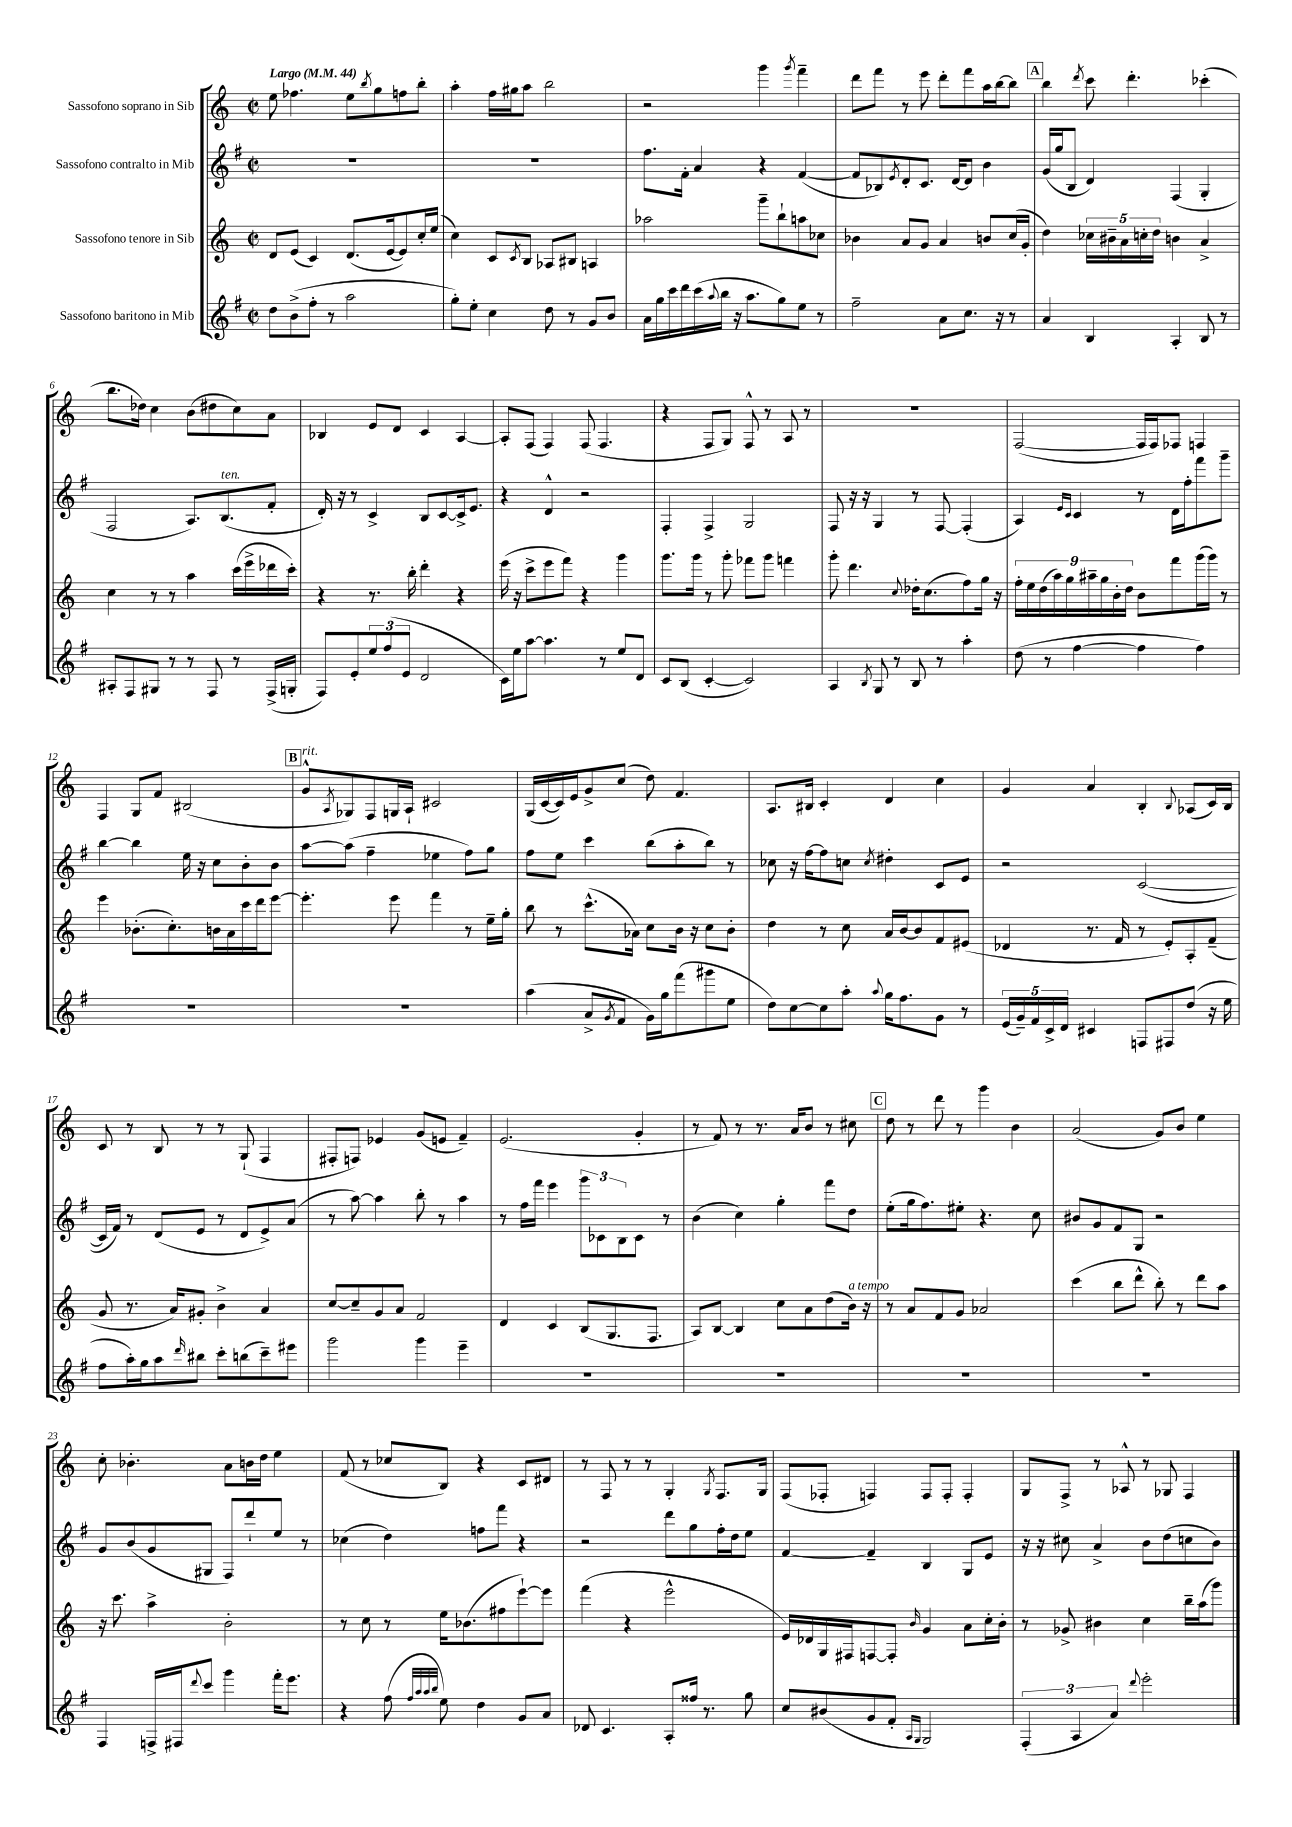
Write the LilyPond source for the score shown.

<<
\new StaffGroup <<
\new Staff = "s0" \with { instrumentName = "Sassofono soprano in Sib" } {
    \clef treble \key c \major \defaultTimeSignature \time 2/2 \tempo "Largo" 4 = 44
    e''8 fes''4. e''8 \acciaccatura { b''8 } g''8 f''8 b''8-. |
    a''4-. f''16 gis''16 a''8 b''2 |
    r2 g'''4 \acciaccatura { g'''8 } f'''4-- |
    d'''8 f'''8 r8 e'''8 d'''8-. f'''8 a''16 b''16~ b''8 |
    \mark \markup { \box "A" } b''4 \acciaccatura { d'''8 } c'''8 d'''4.-. ces'''4-.( |
    b''8. des''16) c''4 b'8( dis''8 c''8) a'8 |
    bes4 e'8 d'8 c'4 a4~ |
    a8-. f8( f4) f8( f4. |
    r4 f8 g8) f8-^ r8 a8 r8 |
    R1 |
    f2~( f16 f16) fes8 f4 |
    f4 g8 f'8 bis2( |
    \mark \markup { \box "B" } g'8-^^\markup { \italic "rit." } \acciaccatura { a8 } ges8) f8 g16 a16-! cis'2 |
    g16( c'16~ c'16) e'16 g'8-> c''8( d''8) f'4. |
    a8. bis16 c'4-. d'4 c''4 |
    g'4 a'4 b4-. \appoggiatura { b8 } aes8( c'16) b16 |
    c'8 r8 b8 r8 r8 g8-!( f4 |
    fis8-. f8) ees'4 g'8( e'8 f'4--) |
    e'2.( g'4-. |
    r8 f'8) r8 r8. a'16 b'8 r8 cis''8 |
    \mark \markup { \box "C" } d''8 r8 d'''8 r8 g'''4 b'4 |
    a'2( g'8) b'8 e''4 |
    c''8-. bes'4.-. a'8 b'16 d''16 e''4 |
    f'8( r8 ces''8 b8) r4 c'8 dis'8 |
    r8 f8 r8 r8 g4-. \acciaccatura { g8 } f8. g16 |
    f8( fes8-. f4) f8 f8-. f4-. |
    g8 f8-> r8 aes8-^ r8 ges8 f4 \bar "|." |
}
\new Staff = "s1" \with { instrumentName = "Sassofono contralto in Mib" } {
    \clef treble \key g \major \defaultTimeSignature \time 2/2
    R1 |
    R1 |
    fis''8. fis'16-. a'4 r4 fis'4~( |
    fis'8 bes8) \acciaccatura { e'8 } d'8-. c'8. d'16~ d'8 b'4 |
    \mark \markup { \box "A" } g'16( g''16 b8 d'4) fis4( g4-. |
    fis2 a8.) b8.^\markup { \italic "ten." }( fis'8-. |
    d'16-.) r16 r8 c'4-> b8 c'8~ c'16-> e'8. |
    r4 d'4-^ r2 |
    fis4-. fis4-> g2 |
    fis8 r16 r16 g4 r8 fis8~ fis4-.( |
    a4) \grace { e'16 c'16 } c'4 r8 d'16 fis''16-. fis'''8 g'''8-- |
    b''4~ b''4 e''16 r16 c''8 b'8-. b'8 |
    \mark \markup { \box "B" } a''8~ a''8( fis''4-- ees''4 fis''8) g''8 |
    fis''8 e''8 c'''4 b''8( a''8-. b''8) r8 |
    ces''8 r16 fis''16~ fis''8 c''8 \acciaccatura { c''8 } dis''4-. c'8 e'8 |
    r2 c'2~( |
    c'16 fis'16) r8 d'8( e'8 r8 d'8 e'8->) a'8( |
    r8 a''8~) a''4 b''8-. r8 a''4 |
    r8 fis''16 fis'''16 e'''4 \tuplet 3/2 { g'''8 ces'8 b8 } ces'8 r8 |
    b'4( c''4) g''4-. fis'''8 d''8 |
    \mark \markup { \box "C" } e''8-.( g''16 fis''8.) eis''8-. r4. c''8 |
    bis'8 g'8 fis'8 g8 r2 |
    g'8 b'8( g'8 gis8 fis8) d'''8-! e''8 r8 |
    ces''4( d''4) f''8 fis'''8 r4 |
    r2 d'''8 g''8 fis''16-. d''16 e''8 |
    fis'4~ fis'4-- b4 g8 e'8 |
    r16 r16 cis''8 a'4-> b'8 d''8( c''8 b'8) \bar "|." |
}
\new Staff = "s2" \with { instrumentName = "Sassofono tenore in Sib" } {
    \clef treble \key c \major \defaultTimeSignature \time 2/2
    d'8 e'8( c'4) d'8.( e'16~ e'8) c''16-. e''16( |
    c''4) c'8 \acciaccatura { c'8 } b8 aes8 bis8 a4 |
    aes''2 g'''8-- b''8-! a''8 ces''8 |
    bes'4 a'8 g'8 a'4 b'8 c''16( g'16-. |
    \mark \markup { \box "A" } d''4) \tuplet 5/4 { ces''16 bis'16-- a'16 c''16-. d''16 } b'4 a'4-> |
    c''4 r8 r8 a''4 c'''16( e'''16-> des'''16 c'''16-.) |
    r4 r8. b''16-. d'''4-. r4 |
    e'''16( r16 c'''8-> e'''8 f'''8) r4 g'''4 |
    g'''8. g'''16 r8 g'''8-. fes'''8 g'''8 f'''4 |
    g'''8-. d'''4. \appoggiatura { c''8 } des''16-. c''8.( f''8) g''16 r16 |
    \tuplet 9/8 { f''16-. e''16 d''16( a''16) g''16 ais''16-- g''16 b'16-. d''16 } b'8 f'''8 g'''16( g'''16) r8 |
    e'''4 bes'8.-.( c''8.-.) b'16 a'16 c'''16 d'''16 e'''8~ |
    \mark \markup { \box "B" } e'''4.-. e'''8 f'''4 r8 e''16-- g''16-. |
    b''8 r8 c'''8.-^( aes'16) c''8 b'16 r16 c''8 b'8-. |
    d''4 r8 c''8 a'16 b'16~ b'8 f'8 eis'8( |
    des'4 r8. f'16 r8 e'8-.) a8-. f'8--( |
    g'8 r8. a'16) gis'8-. b'4-> a'4 |
    c''8~ c''8-- g'8 a'8 f'2 |
    d'4 c'4 b8( g8. f8. |
    a8) b8~ b4 c''8 a'8 d''8( b'16^\markup { \italic "a tempo" }) r16 |
    \mark \markup { \box "C" } r8 a'8 f'8 g'8 aes'2 |
    c'''4( b''8 d'''8-^ b''8-.) r8 d'''8 a''8 |
    r16 c'''8. a''4-> b'2-. |
    r8 c''8 r8 e''16 bes'8.( fis''8 e'''8~-!) e'''8 |
    f'''4( r4 e'''2-^ |
    e'16) des'16 g16 fis16 f8~ f8-. \grace { b'16 } g'4 a'8 c''16-. b'16-. |
    r8 ges'8-> bis'4 c''4 b''16-- a''16( g'''8) \bar "|." |
}
\new Staff = "s3" \with { instrumentName = "Sassofono baritono in Mib" } {
    \clef treble \key g \major \defaultTimeSignature \time 2/2
    d''8 b'8->( fis''8-. r8 a''2 |
    g''8-.) e''8-. c''4 d''8 r8 g'8 b'8 |
    a'16 g''16 c'''16 d'''16 c'''16( \appoggiatura { a''8 } b''16 r16 a''8. g''8) e''8 r8 |
    fis''2-- a'8 c''8. r16 r8 |
    \mark \markup { \box "A" } a'4 b4 a4-. b8 r8 |
    ais8-. fis8 gis8 r8 r8 fis8 r8 fis16->( g16-. |
    fis8) e'8-. \tuplet 3/2 { e''8 fis''8( e'8 } d'2 |
    c'16) e''16 a''8~ a''4. r8 e''8 d'8 |
    c'8 b8( c'4~-. c'2) |
    a4 \acciaccatura { b8 } g8 r8 b8 r8 a''4-. |
    d''8( r8 fis''4~ fis''4 fis''4) |
    R1 |
    \mark \markup { \box "B" } R1 |
    a''4( a'8-> \acciaccatura { g'8 } fis'8 g'16) g''16 fis'''8( gis'''8 e''8 |
    d''8) c''8~ c''8 a''8-. \appoggiatura { a''8 } g''16 fis''8. g'8 r8 |
    \tuplet 5/4 { e'16( g'16--) fis'16 c'16-> d'16 } cis'4 f8 fis8 d''8( r16 e''16 |
    fis''8 a''16-.) g''16 a''8 \grace { d'''16 } bis''8 c'''8-. b''8( c'''8--) eis'''8 |
    g'''2 g'''4 e'''4-- |
    R1 |
    R1 |
    \mark \markup { \box "C" } R1 |
    R1 |
    fis4 f16-> fis16 \appoggiatura { d'''8 } c'''8 g'''4 fis'''16-. e'''8. |
    r4 fis''8( \grace { fis''32 a''32 a''32 b''32 } e''8) d''4 g'8 a'8 |
    des'8 c'4. a8-. fisis''16 r8. g''8 |
    c''8 bis'8( g'8 fis'8-. \grace { a16 g16 } g2) |
    \tuplet 3/2 { fis4-.( a4 a'4) } \appoggiatura { d'''8 } e'''2-. \bar "|." |
}
>>
>>
